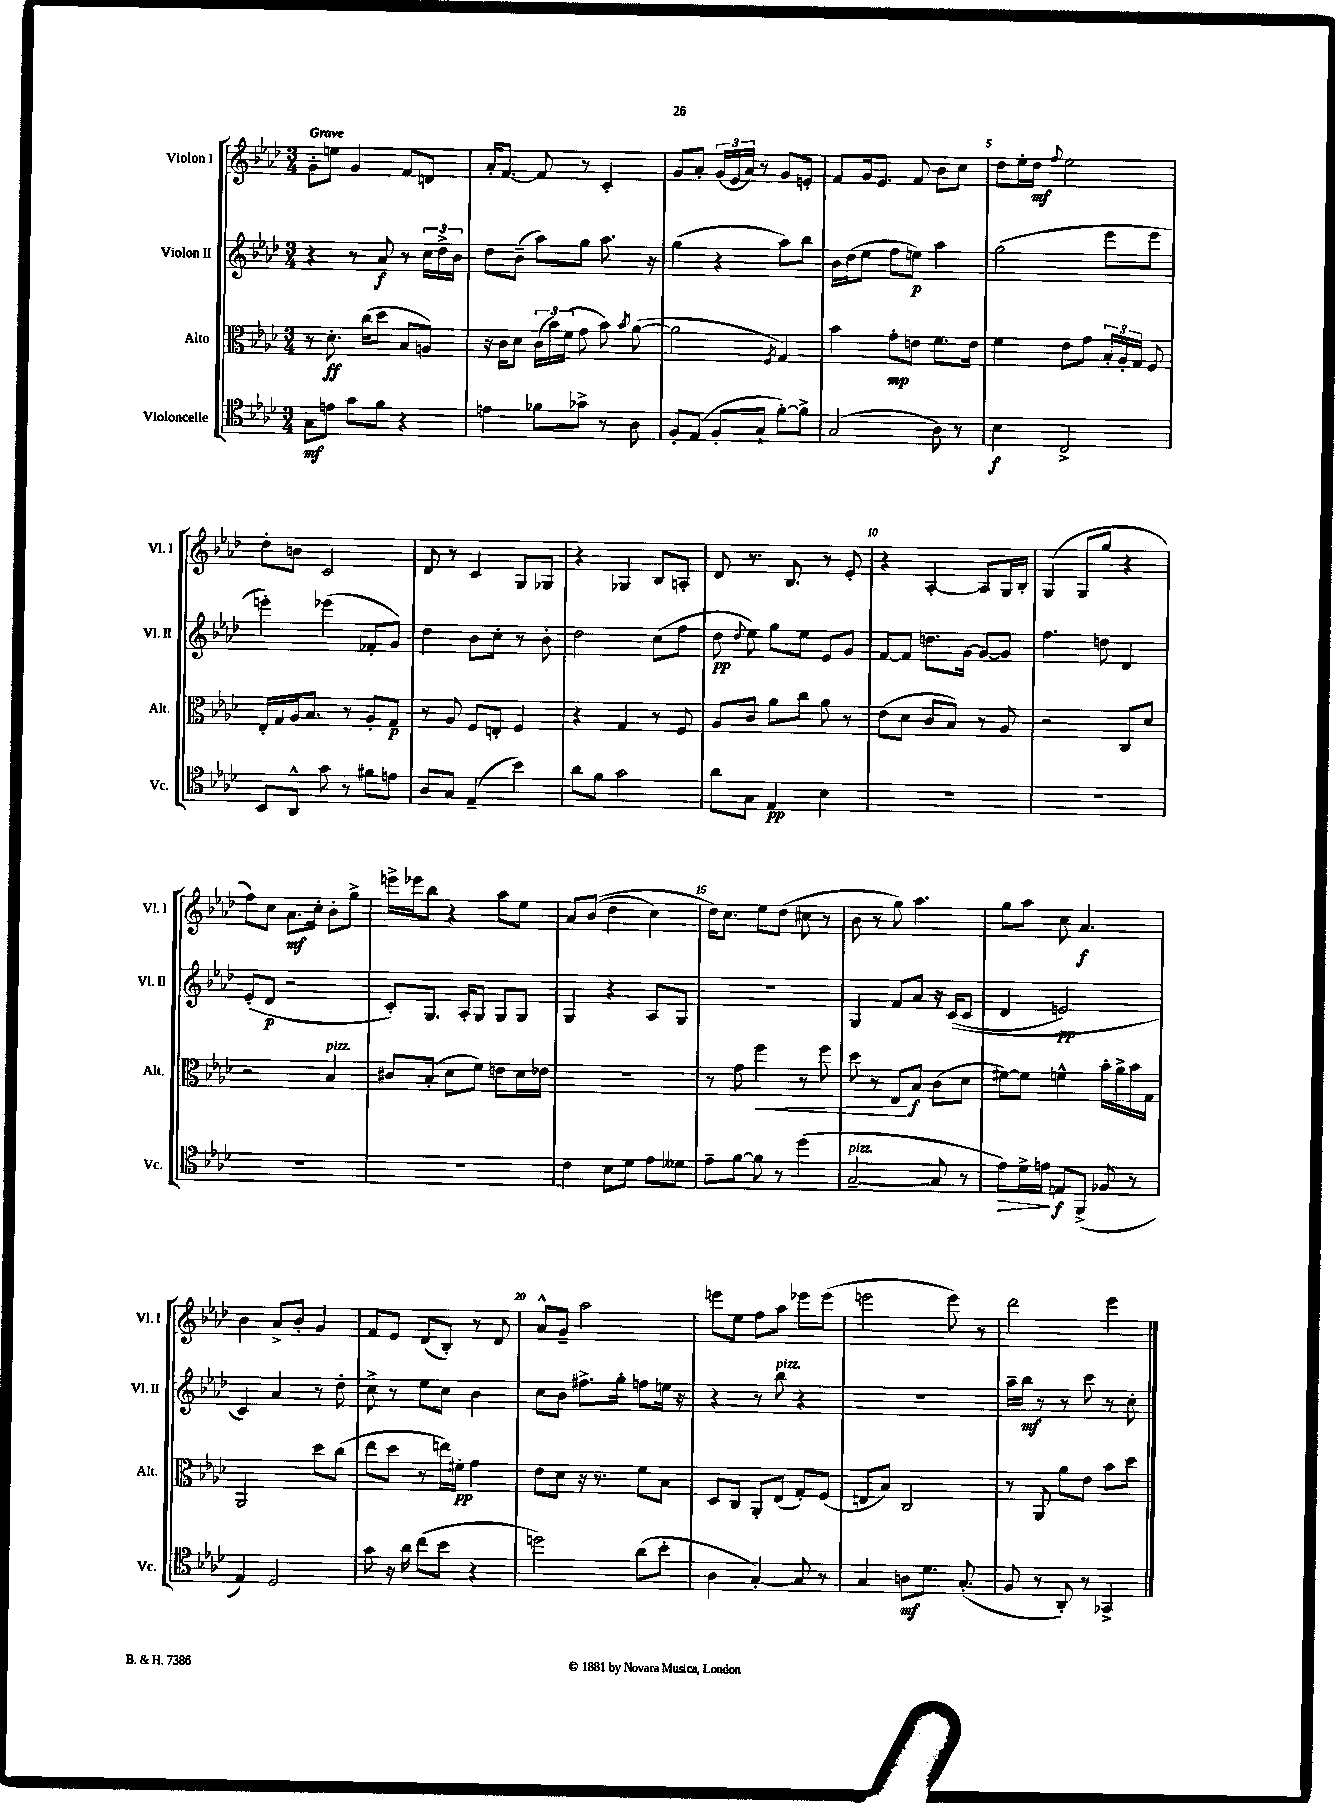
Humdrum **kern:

**kern	**dynam	**kern	**dynam	**kern	**dynam	**kern	**dynam
*part4	*part4	*part3	*part3	*part2	*part2	*part1	*part1
*staff4	*staff4	*staff3	*staff3	*staff2	*staff2	*staff1	*staff1
*I"Violoncelle	*	*I"Alto	*	*I"Violon II	*	*I"Violon I	*
*I'Vc.	*	*I'Alt.	*	*I'Vl. II	*	*I'Vl. I	*
*clefC4	*	*clefC3	*	*clefG2	*	*clefG2	*
*k[b-e-a-d-]	*	*k[b-e-a-d-]	*	*k[b-e-a-d-]	*	*k[b-e-a-d-]	*
*M3/4	*	*M3/4	*	*M3/4	*	*M3/4	*
=1	=1	=1	=1	=1	=1	=1	=1
!	!	!	!	!	!	!LO:TX:a:B:t=Grave	!
8G\L	mf	8r	.	4r	.	8g'\L	.
8en\J	.	8.d-'\	ff	.	.	8een\J	.
8g\L	.	.	.	8r	.	4g/	.
.	.	(16cc\KL	.	.	.	.	.
8f\J	.	8dd-\J	.	8a-/	f	.	.
4r	.	8B-/L	.	8r	.	8f/L	.
.	.	8An/J)	.	24cc\LL	.	8dn/J	.
.	.	.	.	24dd-^\	.	.	.
.	.	.	.	24b-\JJ	.	.	.
=2	=2	=2	=2	=2	=2	=2	=2
4en\	.	16r	.	8dd-\L	.	16a-'/KL	.
.	.	16c\KL	.	.	.	[8.f/J	.
.	.	8d-\J	.	(8b-~\J	.	.	.
8f-X\L	.	(24c\LL	.	8aa-\L)	.	8f/]	.
.	.	24b-\)	.	.	.	.	.
.	.	(24f\JJ	.	.	.	.	.
8g-X^\J	.	8g\	.	8gg\J	.	8r	.
8r	.	8b-\)	.	8.aa-\	.	4c'/	.
.	.	8qb-/	.	.	.	.	.
8A-\	.	([8a-\	.	.	.	.	.
.	.	.	.	16r	.	.	.
=3	=3	=3	=3	=3	=3	=3	=3
8F'/L	.	2a-\]	.	(4gg\	.	8g/L	.
(8E-/J	.	.	.	.	.	8a-'/J	.
8F'/L	.	.	.	4r	.	(24g/LL	.
.	.	.	.	.	.	24e-/	.
.	.	.	.	.	.	24a-/JJ)	.
8G`/J	.	.	.	.	.	8r	.
.	.	8qF/	.	.	.	.	.
[8f'\L)	.	4G/)	.	8aa-\L)	.	8g/L	.
8f^\J]	.	.	.	8bb-\J	.	8en'/J	.
=4	=4	=4	=4	=4	=4	=4	=4
(2G/	.	4b-\	.	16b-\LL	.	8f/L	.
.	.	.	.	(16dd-\J	.	.	.
.	.	.	.	8ee-\J	.	16g/k	.
.	.	.	.	.	.	8.e-/J	.
.	.	8g'\L	mp	8ff\L	.	.	.
.	.	8en\J	.	8een\J)	p	8f/	.
8A-\)	.	8.f\L	.	4aa-\	.	8b-\L	.
8r	.	.	.	.	.	8cc\J	.
.	.	16e\Jk	.	.	.	.	.
=5	=5	=5	=5	=5	=5	=5	=5
4B-\	f	4f\	.	(2gg\	.	8dd-\L	.
.	.	.	.	.	.	16ee-'\L	.
.	.	.	.	.	.	16dd-\JJ	mf
.	.	.	.	.	.	8qqff/	.
2C^/	.	8e-\L	.	.	.	2ee-\	.
.	.	8g\J	.	.	.	.	.
.	.	24B-'/LL	.	8eee-\L	.	.	.
.	.	24A-'/	.	.	.	.	.
.	.	24G/JJ	.	.	.	.	.
.	.	8F/	.	8eee-\J	.	.	.
!!LO:LB:g=z
=6	=6	=6	=6	=6	=6	=6	=6
8BB-/L	.	16E-'/LL	.	4eeen'\)	.	8dd-'\L	.
.	.	16G/	.	.	.	.	.
8AA-^^/J	.	16A-/J	.	.	.	8bn\J	.
.	.	8.B-/J	.	.	.	.	.
8g\	.	.	.	(4eee-X\	.	2c/	.
8r	.	8r	.	.	.	.	.
8f#X\L	.	8A-'/L	.	8f-X'/L	.	.	.
8en\J	.	8G/J	p	8g/J)	.	.	.
=7	=7	=7	=7	=7	=7	=7	=7
8A-/L	.	8r	.	4dd-\	.	8d-/	.
8G/J	.	8A-/	.	.	.	8r	.
(4E-~/	.	8F/L	.	8b-\L	.	4c/	.
.	.	8En'/J	.	8cc'\J	.	.	.
4b-\)	.	4F/	.	8r	.	8G/L	.
.	.	.	.	8b-'\	.	8G-X/J	.
=8	=8	=8	=8	=8	=8	=8	=8
8a-\L	.	4r	.	2dd-\	.	4r	.
8f\J	.	.	.	.	.	.	.
2g\	.	4G/	.	.	.	4G-X/	.
.	.	8r	.	(8cc\L	.	8B-/L	.
.	.	8F/	.	8ff\J	.	8An'/J	.
=9	=9	=9	=9	=9	=9	=9	=9
8a-\L	.	8A-/L	.	8dd-\	pp	8d-/	.
.	.	.	.	8qqdd-/	.	.	.
8G\J	.	8c/J	.	8ee-\)	.	8.r	.
4E-/	pp	8a-\L	.	8gg\L	.	.	.
.	.	.	.	.	.	8.B-/	.
.	.	8cc\J	.	8ee-\J	.	.	.
4B-\	.	8a-\	.	8e-/L	.	8r	.
.	.	8r	.	8g/J	.	8e-'/	.
=10	=10	=10	=10	=10	=10	=10	=10
2.r	.	(8e-\L	.	[8f/L	.	4r	.
.	.	8d-\J	.	8f/J]	.	.	.
.	.	8c/L	.	8.ddn\L	.	[4A-'/	.
.	.	8B-/J)	.	.	.	.	.
.	.	.	.	[16g\Jk	.	.	.
.	.	8r	.	8g/L_	.	8A-/L]	.
.	.	8A-/	.	8g/J]	.	16G/L	.
.	.	.	.	.	.	16B-'/JJ	.
=11	=11	=11	=11	=11	=11	=11	=11
2.r	.	2r	.	4.ff\	.	(4G/	.
.	.	.	.	.	.	8G/L	.
.	.	.	.	8ddn\	.	8gg/J	.
.	.	8C/L	.	4d-/	.	4r	.
.	.	8d-/J	.	.	.	.	.
!!LO:LB:g=z
=12	=12	=12	=12	=12	=12	=12	=12
2.r	.	2r	.	(8e-'/L	.	8ff\L)	.
.	.	.	.	8d-/J	p	8cc\J	.
.	.	.	.	2r	.	8.a-\L	mf
.	.	.	.	.	.	16cc'\Jk	.
!	!	!LO:TX:a:i:t=pizz.	!	!	!	!	!
.	.	4B-/	.	.	.	8b-'\L	.
.	.	.	.	.	.	8gg^\J	.
=13	=13	=13	=13	=13	=13	=13	=13
2.r	.	8c#X/L	.	8c'/L)	.	16eeen^\LL	.
.	.	.	.	.	.	16eee-X\J	.
.	.	(8B-'/J	.	8.G/J	.	8bb-\J	.
.	.	8d-\L	.	.	.	4r	.
.	.	.	.	16A-'/KL	.	.	.
.	.	8f\J)	.	8G/J	.	.	.
.	.	8en\L	.	8G/L	.	8aa-\L	.
.	.	16d-\L	.	8G/J	.	8ee-\J	.
.	.	16e-X\JJ	.	.	.	.	.
=14	=14	=14	=14	=14	=14	=14	=14
4c\	.	2.r	.	4G/	.	8a-/L	.
.	.	.	.	.	.	((8b-/J	.
8B-\L	.	.	.	4r	.	4dd-\	.
8d-\J	.	.	.	.	.	.	.
8e-\L	.	.	.	8A-/L	.	4cc\)	.
8d--X\J	.	.	.	8G/J	.	.	.
=15	=15	=15	=15	=15	=15	=15	=15
8e-~\L	.	8r	.	2.r	.	16dd-\KL)	.
.	.	.	.	.	.	8.cc\J	.
[8f\J	.	8g\	.	.	.	.	.
!	!	!	!LO:HP:b	!	!	!	!
8f\]	.	4ff\	<	.	.	8ee-\L	.
8r	.	.	.	.	.	(8dd-\J	.
(4dd-\	.	8r	.	.	.	8cc#X\	.
.	.	8ff\	.	.	.	8r	.
=16	=16	=16	=16	=16	=16	=16	=16
!LO:TX:a:i:t=pizz.	!	!	!	!	!	!	!
[2G~/	.	8dd-\	.	4G/	.	8b-\	.
.	.	8r	.	.	.	8r	.
.	.	8E-/L	.	8f/L	.	8gg\)	.
.	.	8B-/J	[ f	8a-/J	.	4.aa-\	.
8G/]	.	(8c\L	.	16r	.	.	.
.	.	.	.	((16c/KL	.	.	.
8r	.	8d-\J	.	8c/J	.	.	.
=17	=17	=17	=17	=17	=17	=17	=17
!	!LO:HP:b	!	!	!	!	!	!
8e-\L)	>	[8f#X\L)	.	4d-/	.	8gg\L	.
16d-^\L	.	8f#\J]	.	.	.	8aa-\J	.
16en\JJ	.	.	.	.	.	.	.
8En/L	] f	4fn^^\	.	2en/)	pp	8cc\	.
(8FF^/J	.	.	.	.	.	4.a-/	f
8F-X/	.	16b-'\LL	.	.	.	.	.
.	.	16a-^\	.	.	.	.	.
8r	.	16b-\	.	.	.	.	.
.	.	16G\JJ	.	.	.	.	.
!!LO:LB:g=z
=18	=18	=18	=18	=18	=18	=18	=18
4E-/)	.	2AA-/	.	4c/)	.	4b-\	.
2D-/	.	.	.	4a-/	.	8a-^/L	.
.	.	.	.	.	.	8b-'/J	.
.	.	8dd-\L	.	8r	.	4g/	.
.	.	(8cc\J	.	8dd-'\	.	.	.
=19	=19	=19	=19	=19	=19	=19	=19
8g\	.	8ee-\L	.	8cc^\	.	8f/L	.
16r	.	8dd-\J	.	8r	.	8e-/J	.
16a-\	.	.	.	.	.	.	.
(8cc\L	.	8r	.	8ee-\L	.	(8d-/L	.
8b-\J	.	16een\LL)	.	8cc\J	.	8B-'/J)	.
.	.	16f#X'\JJ	pp	.	.	.	.
4r	.	4g\	.	4b-\	.	8r	.
.	.	.	.	.	.	8d-/	.
=20	=20	=20	=20	=20	=20	=20	=20
2ddn\)	.	8e-\L	.	8cc\L	.	8a-^^/L	.
.	.	8d-\J	.	8b-\J	.	8g~/J	.
.	.	16r	.	8.ff#X^\L	.	2aa-\	.
.	.	8.r	.	.	.	.	.
.	.	.	.	16gg'\Jk	.	.	.
(8a-\L	.	8f\L	.	8ffn\L	.	.	.
8b-'\J	.	8B-\J	.	16een\Jk	.	.	.
.	.	.	.	16r	.	.	.
=21	=21	=21	=21	=21	=21	=21	=21
4A-\	.	8D-/L	.	4r	.	8eeen\L	.
.	.	8C/J	.	.	.	8ee-\J	.
[4G'/)	.	8AA-'/L	.	8r	.	8ff\L	.
!	!	!	!	!LO:TX:a:i:t=pizz.	!	!	!
.	.	(8E-/J	.	8bb-\	.	8aa-\J	.
8G/]	.	8G'/L)	.	4r	.	8eee-X\L	.
8r	.	(8F/J	.	.	.	(8eee-\J	.
=22	=22	=22	=22	=22	=22	=22	=22
4G/	.	8En/L	.	2.r	.	2eeen\	.
.	.	8B-/J)	.	.	.	.	.
8An\L	mf	2C/	.	.	.	.	.
8.d-\J	.	.	.	.	.	.	.
.	.	.	.	.	.	8eee\)	.
(8.G'/	.	.	.	.	.	.	.
.	.	.	.	.	.	8r	.
=23	=23	=23	=23	=23	=23	=23	=23
8F/	.	8r	.	16aa-~\LL	.	2ddd-\	.
.	.	.	.	16bb-\JJ	mf	.	.
8r	.	8AA-/	.	8r	.	.	.
8AA-'/)	.	8a-\L	.	8r	.	.	.
8r	.	8e-\J	.	8ccc\	.	.	.
4GG-X^/	.	8b-\L	.	8r	.	4eee-\	.
.	.	8dd-\J	.	8cc'\	.	.	.
==	==	==	==	==	==	==	==
*-	*-	*-	*-	*-	*-	*-	*-
